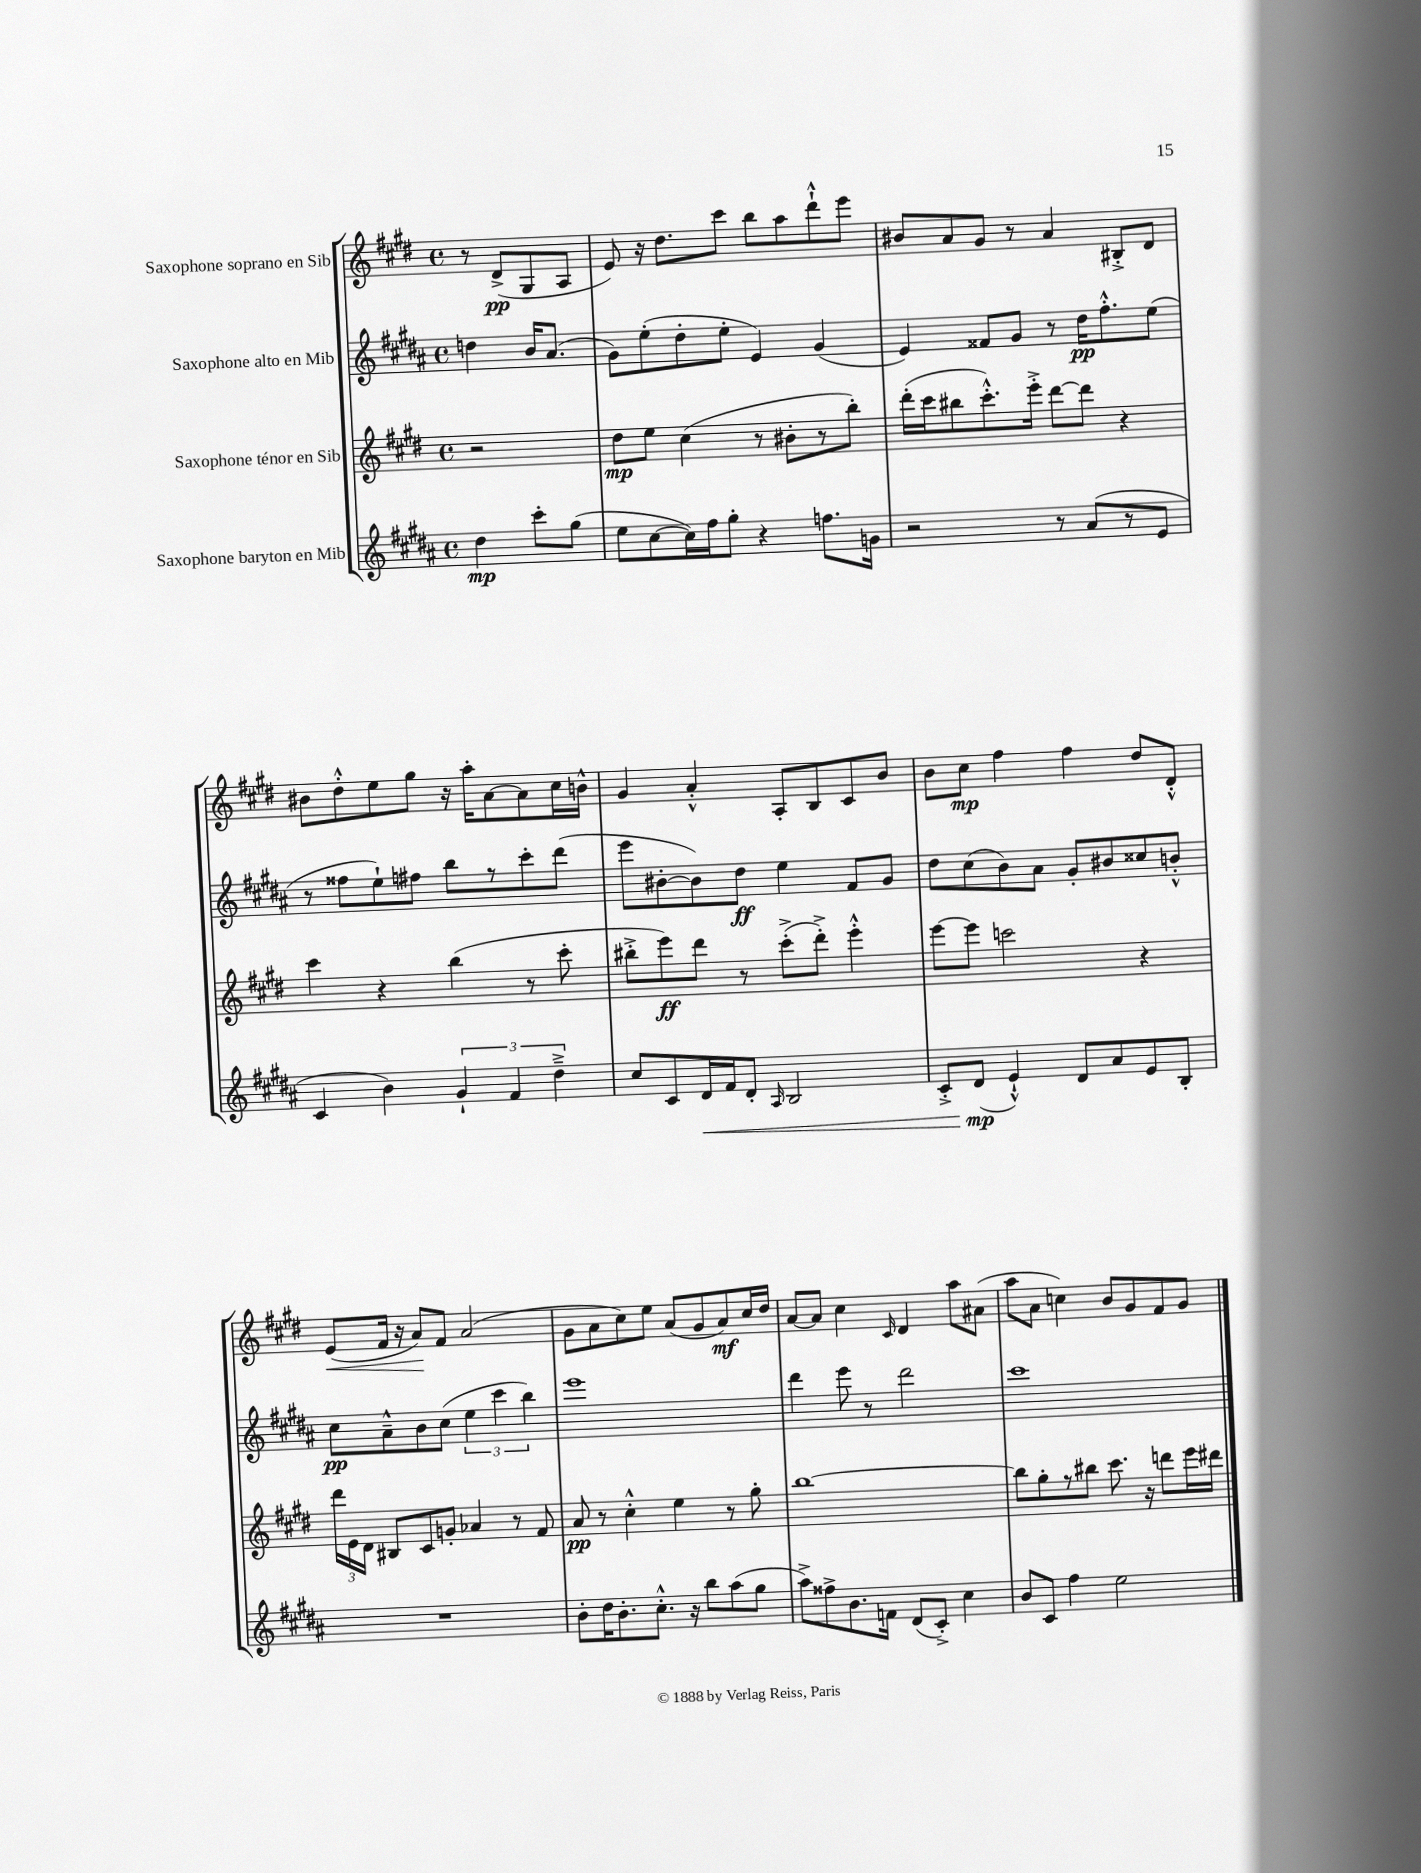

**kern	**kern	**kern	**kern
*staff4	*staff3	*staff2	*staff1
*clefG2	*clefG2	*clefG2	*clefG2
*k[f#c#g#d#a#]	*k[f#c#g#d#]	*k[f#c#g#d#a#]	*k[f#c#g#d#]
*M4/4	*M4/4	*M4/4	*M4/4
*met(c)	*met(c)	*met(c)	*met(c)
4dd#\	2r	4dd\	8r
.	.	.	(8d#^/L
8ccc#'\L	.	16b/LK	8G#/
.	.	(8.a#/J	.
(8gg#\J	.	.	8A/J
=	=	=	=
8ee\L	8dd#\L	8g#\L)	8e/)
[8cc#\	8ee\J	(8ee'\	16r
.	.	.	8.dd#\L
16cc#\]L)	(4cc#\	8dd#'\	.
16ff#\J	.	.	.
8gg#'\J	.	8ee'\J	8ccc#\J
4r	8r	4e/)	8bb\L
.	8b#'\L	.	8aa\
8.ff\L	8r	(4g#/	8ddd#`^^\
.	8bb'\J)	.	8eee\J
16g\Jk	.	.	.
=	=	=	=
2r	(16ddd#'\LL	4e/)	8b#/L
.	16ccc#\J	.	.
.	8bb#\	.	8a/
.	8.ccc#'^^\)	8f##/L	8g#/J
.	.	8g#/J	8r
.	16eee'^\Jk	.	.
8r	[8ddd#\L	8r	4a/
(8a#/L	8ddd#\]J	16dd#\LK	.
.	.	8.ff#'^^\	.
8r	4r	.	8B#'^/L
8e/J	.	(8ee\J	8d#/J
=	=	=	=
4c#/	4ccc#\	8r	8b#\L
.	.	8ff##\L	8dd#'^^\
4b\)	4r	8ee`\)	8ee\
.	.	8ff#\J	8gg#\J
6g#`/	(4bb\	8bb\L	16r
.	.	.	16aa'\LK
.	.	8r	[8a\
6f#/	.	.	.
.	8r	8ccc#'\	8a\]
6dd#~^\	.	.	.
.	8ccc#'\	(8ddd#\J	16cc#\L
.	.	.	16b^^\JJ
=	=	=	=
8cc#/L	8bb#'^\L	8eee\L	4g#/
8c#/	8eee\)	[8b#'\	.
16d#/L	8ddd#\J	8b#\])	4a'^^/
16f#/J	.	.	.
8d#'/J	8r	8dd#\J	.
16qqA#/	.	.	.
2B/	(8ccc#'^\L	4ee\	8A'/L
.	8ddd#'^\J)	.	8B/
.	4eee'^^\	8f#/L	8c#/
.	.	8g#/J	8b/J
=	=	=	=
8c#'^/L	[8eee\L	8dd#\L	8b\L
(8d#/J	8eee\]J	(8cc#\	8cc#\J
4e`^^/)	2ccc\	8b\)	4ff#\
.	.	8a#\J	.
8d#/L	.	8g#'/L	4ff#\
8a#/	.	8b#/	.
8e/	4r	8cc##/	8dd#/L
8B'/J	.	8b'^^/J	8d#'^^/J
=	=	=	=
1r	24ddd#\LL	8cc#\L	(8e/L
.	24e\	.	.
.	24d#\JJ	.	.
.	8B#/L	8a#~^^\	16f#/Jk
.	.	.	16r
.	8c#/	8b\	8a/L)
.	8g'/J	(8cc#\J	8f#/J
.	4a-/	6ee\	(2a/
.	.	6ccc#\	.
.	8r	.	.
.	.	6bb\)	.
.	8f#/	.	.
=	=	=	=
8b'\L	8a/	1eee	8g#\L
16dd#\K	8r	.	8a\
8.b'\	.	.	.
.	4cc#'^^\	.	8cc#\)
8.cc#'^^\J	.	.	8ee\J
.	4ee\	.	(8a/L
16r	.	.	.
8bb\L	.	.	8g#/
(8aa#\	8r	.	8a/)
8gg#\J	8gg#'\	.	16cc#/L
.	.	.	16dd#/JJ
=	=	=	=
8aa#^\L)	[1bb	4ddd#\	[8a/L
8ff##^\	.	.	8a/]J
8.b\	.	8eee\	4cc#\
.	.	8r	.
16f\Jk	.	.	.
.	.	.	16qqc#/
(8d#/L	.	2ddd#\	4d#/
8c#'^/J)	.	.	.
4cc#\	.	.	8aa\L
.	.	.	(8a#\J
=	=	=	=
8b/L	8bb\]L	1ccc#	8aa\L
8c#/J	8gg#'\	.	8a\J
4ff#\	8r	.	4cc\)
.	8bb#\J	.	.
2ee\	8.ccc#\	.	8b/L
.	.	.	8g#/
.	16r	.	.
.	8ddd\L	.	8f#/
.	16eee\L	.	8g#/J
.	16ddd#\JJ	.	.
==	==	==	==
*-	*-	*-	*-
